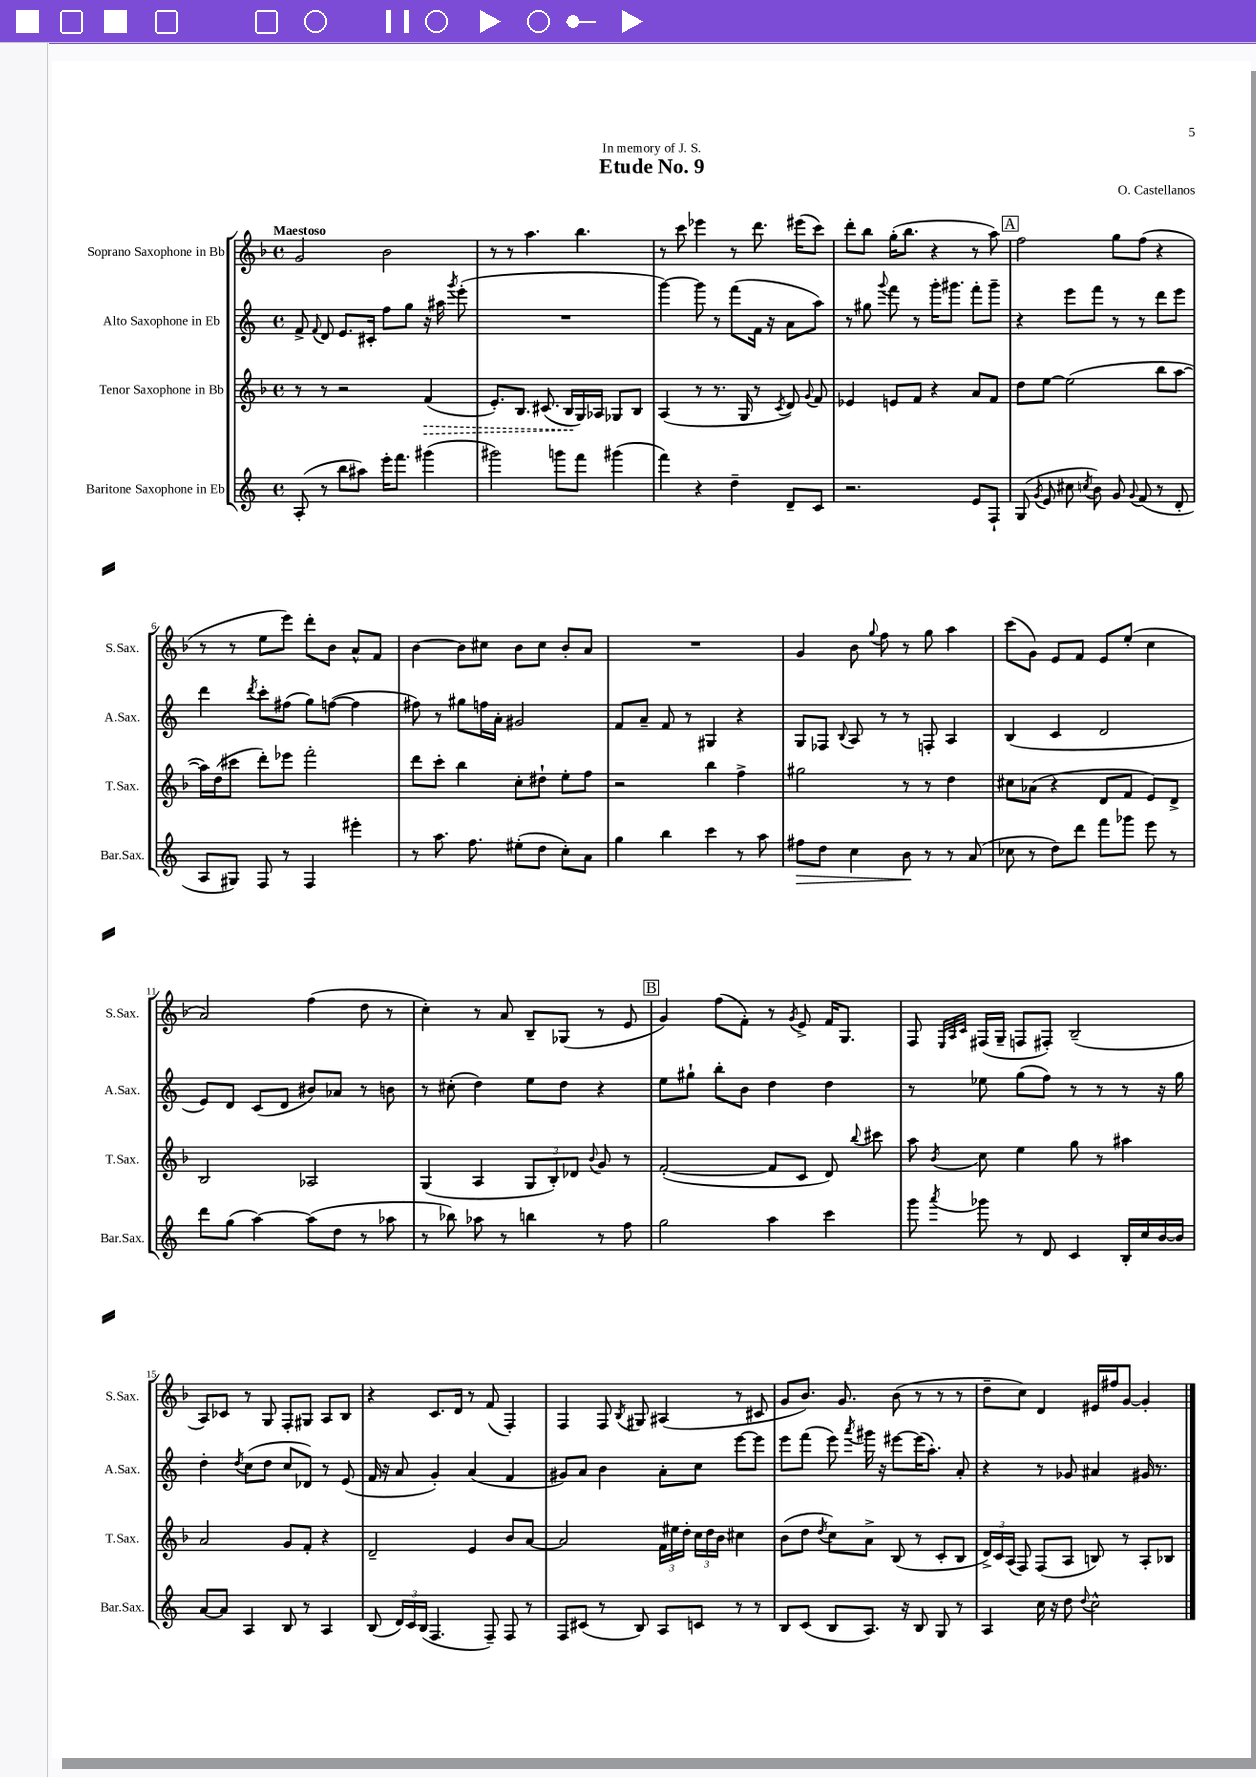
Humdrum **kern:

**kern	**kern	**kern	**kern
*staff4	*staff3	*staff2	*staff1
*clefG2	*clefG2	*clefG2	*clefG2
*k[]	*k[b-]	*k[]	*k[b-]
*M4/4	*M4/4	*M4/4	*M4/4
*met(c)	*met(c)	*met(c)	*met(c)
(8A'	8r	8f^	2g
.	.	8qqf	.
8r	8r	8d	.
8bb	2r	8.e	.
8aa#)	.	.	.
.	.	16c#'	.
16eee'	.	8ff	2b-
8.fff	.	.	.
.	.	8gg	.
(4ggg#	(4f	16r	.
.	.	16aa#	.
.	.	8qggg	.
.	.	(8eee'	.
=	=	=	=
2ggg#)	8.e')	1r	8r
.	.	.	8r
.	8.B-	.	.
.	.	.	4.aa
.	(8.c#	.	.
8ggg	.	.	.
.	16B-	.	.
8fff	16G)	.	4.bb-
.	16A-	.	.
(4ggg#	8G-	.	.
.	8B-	.	.
=	=	=	=
4fff)	(4A	[4ggg)	8r
.	.	.	8ccc
4r	8r	8ggg]	4eee-
.	8.r	8r	.
4dd~	.	(8fff	8r
.	16G	.	.
.	8r	16f	8.ddd
.	.	16r	.
.	8qc	.	.
8d~	8d)	8a	.
.	.	.	(16eee#
.	8qqg	.	.
8c	8f	8aa)	8ccc)
=	=	=	=
2.r	4e-	8r	8ddd'
.	.	8gg#	8bb-
.	.	8qqggg	.
.	8e	8fff	(16gg'
.	.	.	8.bb-
.	8f	8r	.
.	4r	16ggg'	4r
.	.	8.ggg#	.
8e	8a	8fff'	8r
8F`	8f	8ggg#~	8aa)
=	=	=	=
(8G	8dd	4r	2ff
8qg	.	.	.
8e	[8ee	.	.
8cc#	(2ee]	8eee	.
8qcc	.	.	.
8b)	.	8fff	.
8g	.	8r	8gg
8qqg	.	.	.
(8f	.	8r	(8ff
8r	8bb-	8ddd	4r
8d'	[8aa	8eee	.
=	=	=	=
8A	16aa])	4ddd	8r
.	(16dd	.	.
8G#)	8ccc#	.	8r
.	.	8qddd	.
8F	8ddd')	8ccc'	8ee
8r	8eee-	(8ff#	8eee)
4F	2fff'	8gg)	8ddd'
.	.	([8ff	8b-
4eee#'	.	4ff]	8a^^
.	.	.	8f
=	=	=	=
8r	8ddd	8ff#)	[4b-
8.aa	8ccc'	8r	.
.	4bb-	8gg#	8b-]
8.ff	.	.	.
.	.	16ff	8cc#
.	.	16a'	.
(8ee#'	8cc'	2g#	8b-
8dd	8dd#`	.	8cc#
8cc')	8ee'	.	8b-'
8a	8ff	.	8a
=	=	=	=
4gg	2r	8f	1r
.	.	8a~	.
4bb	.	8f	.
.	.	8r	.
4ccc	4bb-	4G#	.
8r	4ff^	4r	.
8aa	.	.	.
=	=	=	=
8ff#	2gg#	8G	4g
8dd	.	8F-	.
.	.	8qqB	.
4cc	.	8A	8b-
.	.	.	8qqgg
.	.	8r	8ff
8b	8r	8r	8r
8r	8r	8F'	8gg
8r	4dd	4A	4aa
(8a	.	.	.
=	=	=	=
8cc-	8cc#	(4B	(8ccc
8r	(8a-	.	8g)
8dd)	4r	4c	8e
8ddd	.	.	8f
8fff	8d	2d	8e
8ggg-	8f	.	(8ee'
8eee	8e)	.	4cc
8r	8d^	.	.
=	=	=	=
8ddd	2B-	8e)	2a)
(8gg	.	8d	.
[4aa)	.	(8c	.
.	.	8d	.
(8aa]	2A-	8b#)	(4ff
8dd	.	8a-	.
8r	.	8r	8dd
8aa-	.	8b	8r
=	=	=	=
8r	(4G	8r	4cc')
8bb-)	.	(8cc#'	.
8aa-	4A	4dd)	8r
8r	.	.	8a
4bb	12G	8ee	8B-~
.	12B-')	.	.
.	.	8dd	(8G-
.	12d-	.	.
.	8qqb-	.	.
8r	8g	4r	8r
8ff	8r	.	8e
=	=	=	=
2gg	([2f'	8ee	4g)
.	.	8gg#`	.
.	.	8bb'	(8ff
.	.	8b	8f')
4aa	8f]	4dd	8r
.	.	.	8qg
.	8c	.	8e^
4ccc	8d)	4dd	16f
.	.	.	8.G
.	8qqbb-	.	.
.	8ccc#	.	.
=	=	=	=
8ggg	8aa	8r	8F
.	.	.	32qqE
.	.	.	32qqA
8qaaa	8qb-	.	32qqc
8ggg-	8cc	8ee-	(16F#
.	.	.	16G~
8r	4ee	(8gg	8F
8d	.	8ff)	8F#')
4c	8gg	8r	(2B-~
.	8r	8r	.
16B'	4aa#	8r	.
16cc	.	.	.
[16b	.	16r	.
16b]	.	16gg	.
=	=	=	=
[8a	2a	4dd'	8A)
8a]	.	.	8c-
.	.	8qdd	.
4A	.	(8cc	8r
.	.	8dd	8G
8B	8g	8cc	8F'
8r	8f'	8d-)	8G#
4A	4r	8r	8A
.	.	(8e	8B-
=	=	=	=
(8B	2d~	16f	4r
.	.	16r	.
24d)	.	8a	.
24c	.	.	.
(24B	.	.	.
4.F	.	4g')	8.c
.	.	.	16d
.	4e	(4a	8r
8F~)	.	.	(8f
8F	8b-	4f	4F')
8r	[8a	.	.
=	=	=	=
8F	2a]	8g#)	4F
(8c#	.	8a	.
8r	.	4b	8F
.	.	.	8qB-
8B)	.	.	8G#
8A	24f	8a'	(4A#
.	24ee#	.	.
.	24dd'	.	.
8c	24cc	8cc	.
.	24dd	.	.
.	24b-	.	.
8r	4cc#	[8eee	8r
8r	.	8eee]	8c#
=	=	=	=
8B	(8b-	8eee	8g
(8c	8dd	(8fff	8.b-)
.	8qdd	.	.
8B	8cc)	8eee)	.
.	.	.	8.g
.	.	8qaaa	.
8.A)	8a^	16ggg#	.
.	.	16r	.
.	(8B-	[8eee#	(8b-
16r	.	.	.
8B	8r	(16eee#]	8r
.	.	8.aa')	.
8G	8c'	.	8r
8r	8B-	8a'	8r
=	=	=	=
4A	24d^)	4r	8dd~
.	24c	.	.
.	(24A	.	.
.	8F)	.	8cc)
16cc	(8F	8r	4d
16r	.	.	.
8dd	8A	8g-	.
8qqdd	.	.	.
2cc^^	8B)	4a#	16e#
.	.	.	16ff#
.	8r	.	[8g
.	8A'	16g#	4g']
.	.	8.r	.
.	8B-	.	.
==	==	==	==
*-	*-	*-	*-
